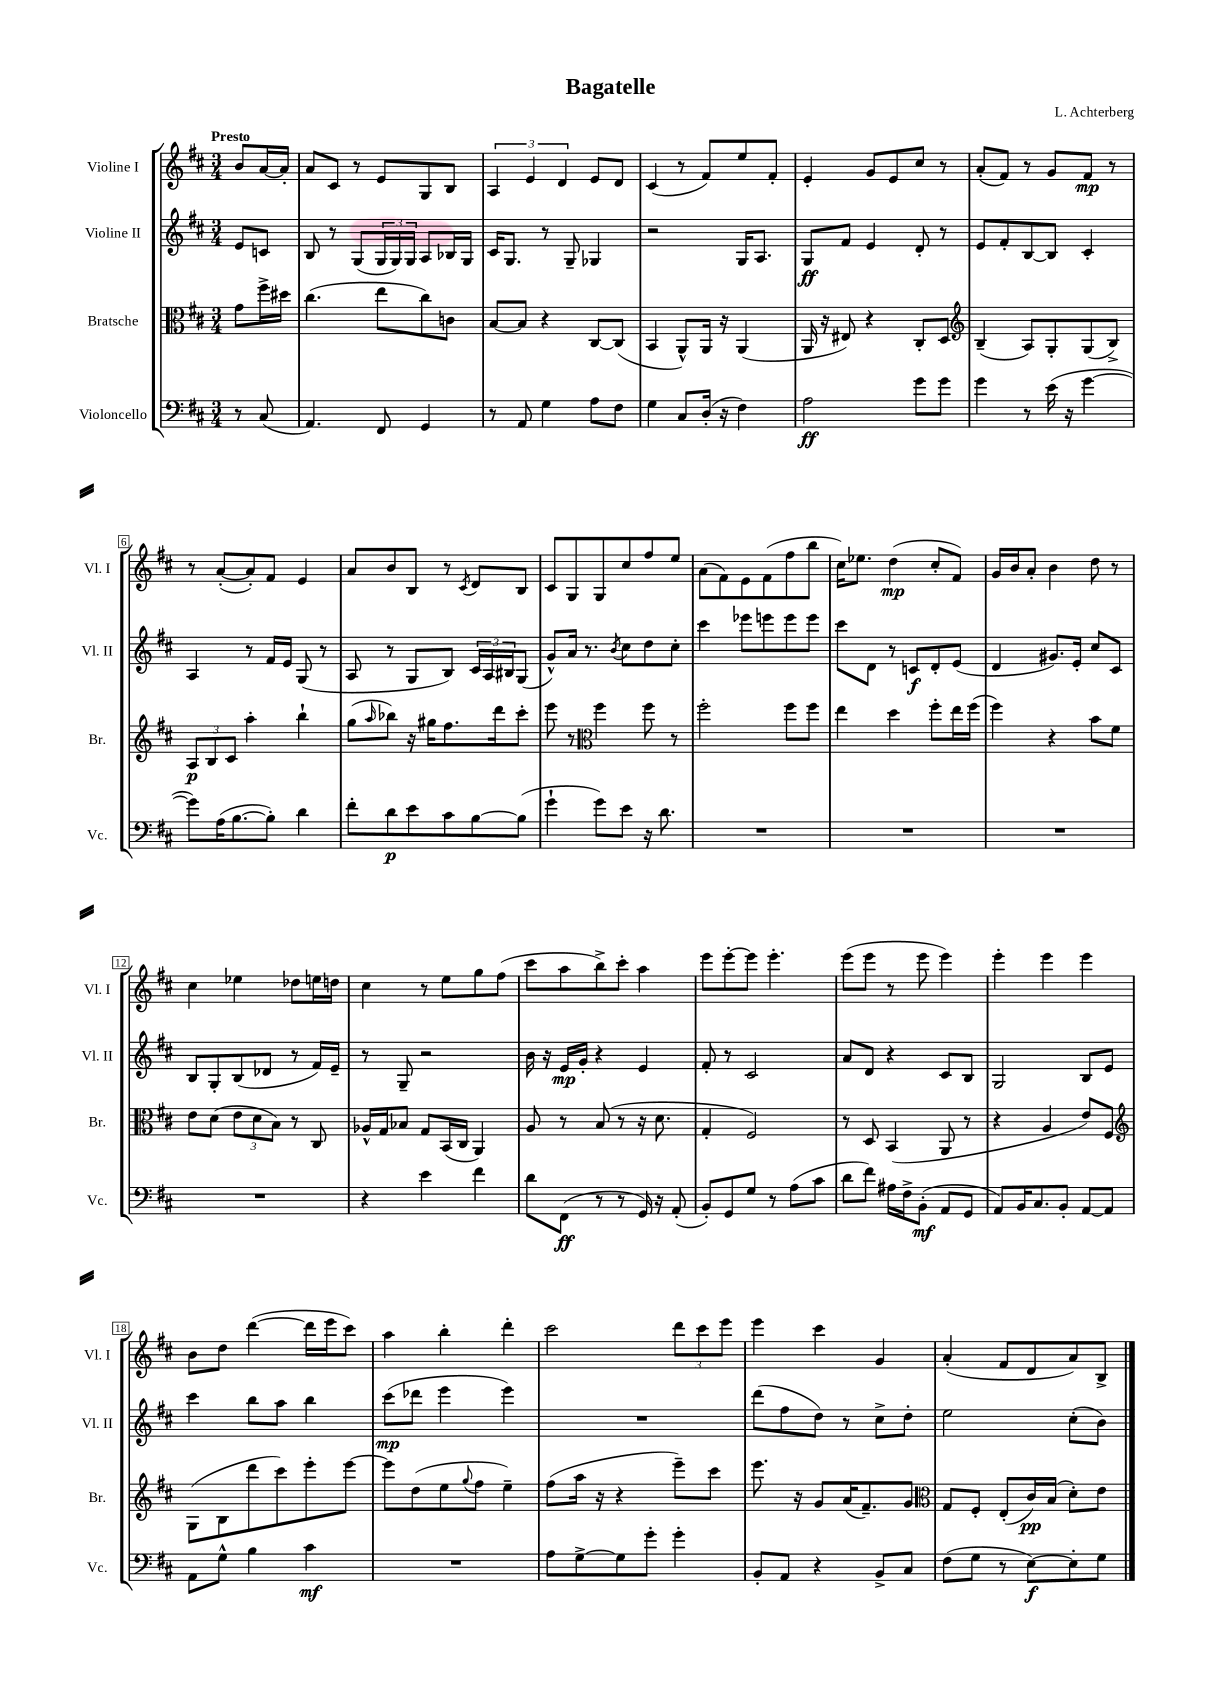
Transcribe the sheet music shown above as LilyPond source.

\header { title = "Bagatelle" composer = "L. Achterberg" }
<<
\new StaffGroup <<
\new Staff = "s0" \with { instrumentName = "Violine I" shortInstrumentName = "Vl. I" } {
    \clef treble \key d \major \numericTimeSignature \time 3/4 \partial 4 \tempo "Presto"
    b'8 a'16~ a'16-. |
    a'8 cis'8 r8 e'8 g8 b8 |
    \tuplet 3/2 { a4 e'4 d'4 } e'8 d'8 |
    cis'4( r8 fis'8) e''8 fis'8-. |
    e'4-. g'8 e'8 cis''8 r8 |
    a'8-.( fis'8) r8 g'8 fis'8\mp r8 |
    r8 a'8~-.( a'8-.) fis'8 e'4 |
    a'8 b'8 b8 r8 \acciaccatura { cis'8 } d'8 b8 |
    cis'8 g8 g8 cis''8 fis''8 e''8 |
    a'8( fis'8) e'8 fis'8( fis''8 b''8 |
    cis''16) ees''8. d''4\mp( cis''8-. fis'8) |
    g'16 b'16 a'8-. b'4 d''8 r8 |
    cis''4 ees''4 des''8 e''16 d''16 |
    cis''4 r8 e''8 g''8 fis''8( |
    cis'''8 a''8 b''8->) cis'''8-. a''4 |
    e'''8 e'''8~-. e'''8 e'''4.-. |
    e'''8( e'''8 r8 e'''8 e'''4) |
    e'''4-. e'''4 e'''4 |
    b'8 d''8 d'''4~( d'''16 e'''16 cis'''8) |
    a''4 b''4-. d'''4-. |
    cis'''2 \tuplet 3/2 { d'''8 cis'''8 e'''8 } |
    e'''4 cis'''4 g'4 |
    a'4-.( fis'8 d'8 a'8) b8-> \bar "|." |
}
\new Staff = "s1" \with { instrumentName = "Violine II" shortInstrumentName = "Vl. II" } {
    \clef treble \key d \major \numericTimeSignature \time 3/4 \partial 4
    e'8 c'8 |
    b8 r8 g8( \tuplet 3/2 { g16 g16) g16 } a8 bes16 g16 |
    cis'16 g8. r8 g8-- ges4 |
    r2 g16 a8. |
    g8\ff fis'8 e'4 d'8-. r8 |
    e'8 fis'8-. b8~ b8 cis'4-. |
    a4 r8 fis'16 e'16 g8( r8 |
    a8 r8 g8 b8) \tuplet 3/2 { cis'16 a16 bis16 } g8( |
    g'8-^) a'16 r8. \acciaccatura { b'8 } cis''8 d''8 cis''8-. |
    cis'''4 ees'''8 e'''8 e'''8 e'''8 |
    cis'''8 d'8 r8 c'8\f d'8-. e'8( |
    d'4 gis'8.) e'16-. cis''8 cis'8 |
    b8 g8-. b8( des'8 r8 fis'16) e'16-- |
    r8 g8-- r2 |
    b'16 r16 e'16\mp g'16-. r4 e'4 |
    fis'8-. r8 cis'2 |
    a'8 d'8 r4 cis'8 b8 |
    g2 b8 e'8 |
    cis'''4 b''8 a''8 b''4 |
    cis'''8\mp( des'''8 e'''4 e'''4) |
    R2. |
    d'''8( fis''8 d''8) r8 cis''8-> d''8-. |
    e''2 cis''8-.( b'8) \bar "|." |
}
\new Staff = "s2" \with { instrumentName = "Bratsche" shortInstrumentName = "Br." } {
    \clef alto \key d \major \numericTimeSignature \time 3/4 \partial 4
    g'8 fis''16-> dis''16 |
    cis''4.( e''8 cis''8) c'8 |
    b8~ b8 r4 cis8~ cis8( |
    b,4 a,8-^) a,16 r16 a,4( |
    a,16 r16 eis8) r4 cis8-. d8 |
    \clef treble b4--( a8) g8-. g8( b8->) |
    \tuplet 3/2 { a8\p b8 cis'8 } a''4-. b''4-! |
    g''8( \grace { a''16 } bes''8) r16 gis''16 fis''8. d'''16 cis'''8-. |
    e'''8 r8 \clef alto fis''4 fis''8 r8 |
    fis''2-. fis''8 fis''8 |
    e''4 d''4 fis''8-. e''16 fis''16( |
    fis''4) r4 b'8 fis'8 |
    e'8 d'8( \tuplet 3/2 { e'8 d'8 b8) } r8 cis8 |
    aes16-^ g16 bes8 g8 b,16( cis16 a,4) |
    a8 r8 b8( r8 r16 d'8. |
    g4-. fis2) |
    r8 d8 b,4( a,8 r8 |
    r4 a4 e'8) fis8 |
    \clef treble g8( b8 d'''8 cis'''8) e'''8-. e'''8~ |
    e'''8 d''8( e''8 \appoggiatura { g''8 } fis''8 e''4--) |
    fis''8( a''16 r16 r4 e'''8--) cis'''8 |
    e'''8. r16 g'8 a'16( fis'8.--) g'8 |
    \clef alto g8 fis8-. e8-.( cis'16\pp) b16( d'8-.) e'8 \bar "|." |
}
\new Staff = "s3" \with { instrumentName = "Violoncello" shortInstrumentName = "Vc." } {
    \clef bass \key d \major \numericTimeSignature \time 3/4 \partial 4
    r8 cis8( |
    a,4.) fis,8 g,4 |
    r8 a,8 g4 a8 fis8 |
    g4 cis8 d16-.( r16 fis4) |
    a2\ff g'8 g'8 |
    g'4 r8 e'16( r16 g'4~ |
    g'8) a16( b8.~ b8-.) d'4 |
    fis'8-. d'8\p e'8 cis'8 b8~ b8( |
    g'4-! g'8) e'8 r16 d'8. |
    R2. |
    R2. |
    R2. |
    R2. |
    r4 e'4 fis'4 |
    d'8 fis,8\ff( r8 r8 g,16) r16 a,8-.( |
    b,8-.) g,8 g8 r8 a8( cis'8 |
    d'8 fis'8) ais16 fis16-> b,8-.\mf( a,8 g,8 |
    a,8) b,16 cis8. b,8-. a,8~ a,8 |
    a,8 g8-^ b4 cis'4\mf |
    R2. |
    a8 g8~-> g8 g'8-. g'4-. |
    b,8-. a,8 r4 b,8-> cis8 |
    fis8( g8 r8 e8~\f) e8-. g8 \bar "|." |
}
>>
>>
\layout { \context { \Score \override BarNumber.stencil = #(make-stencil-boxer 0.1 0.3 ly:text-interface::print) } }
